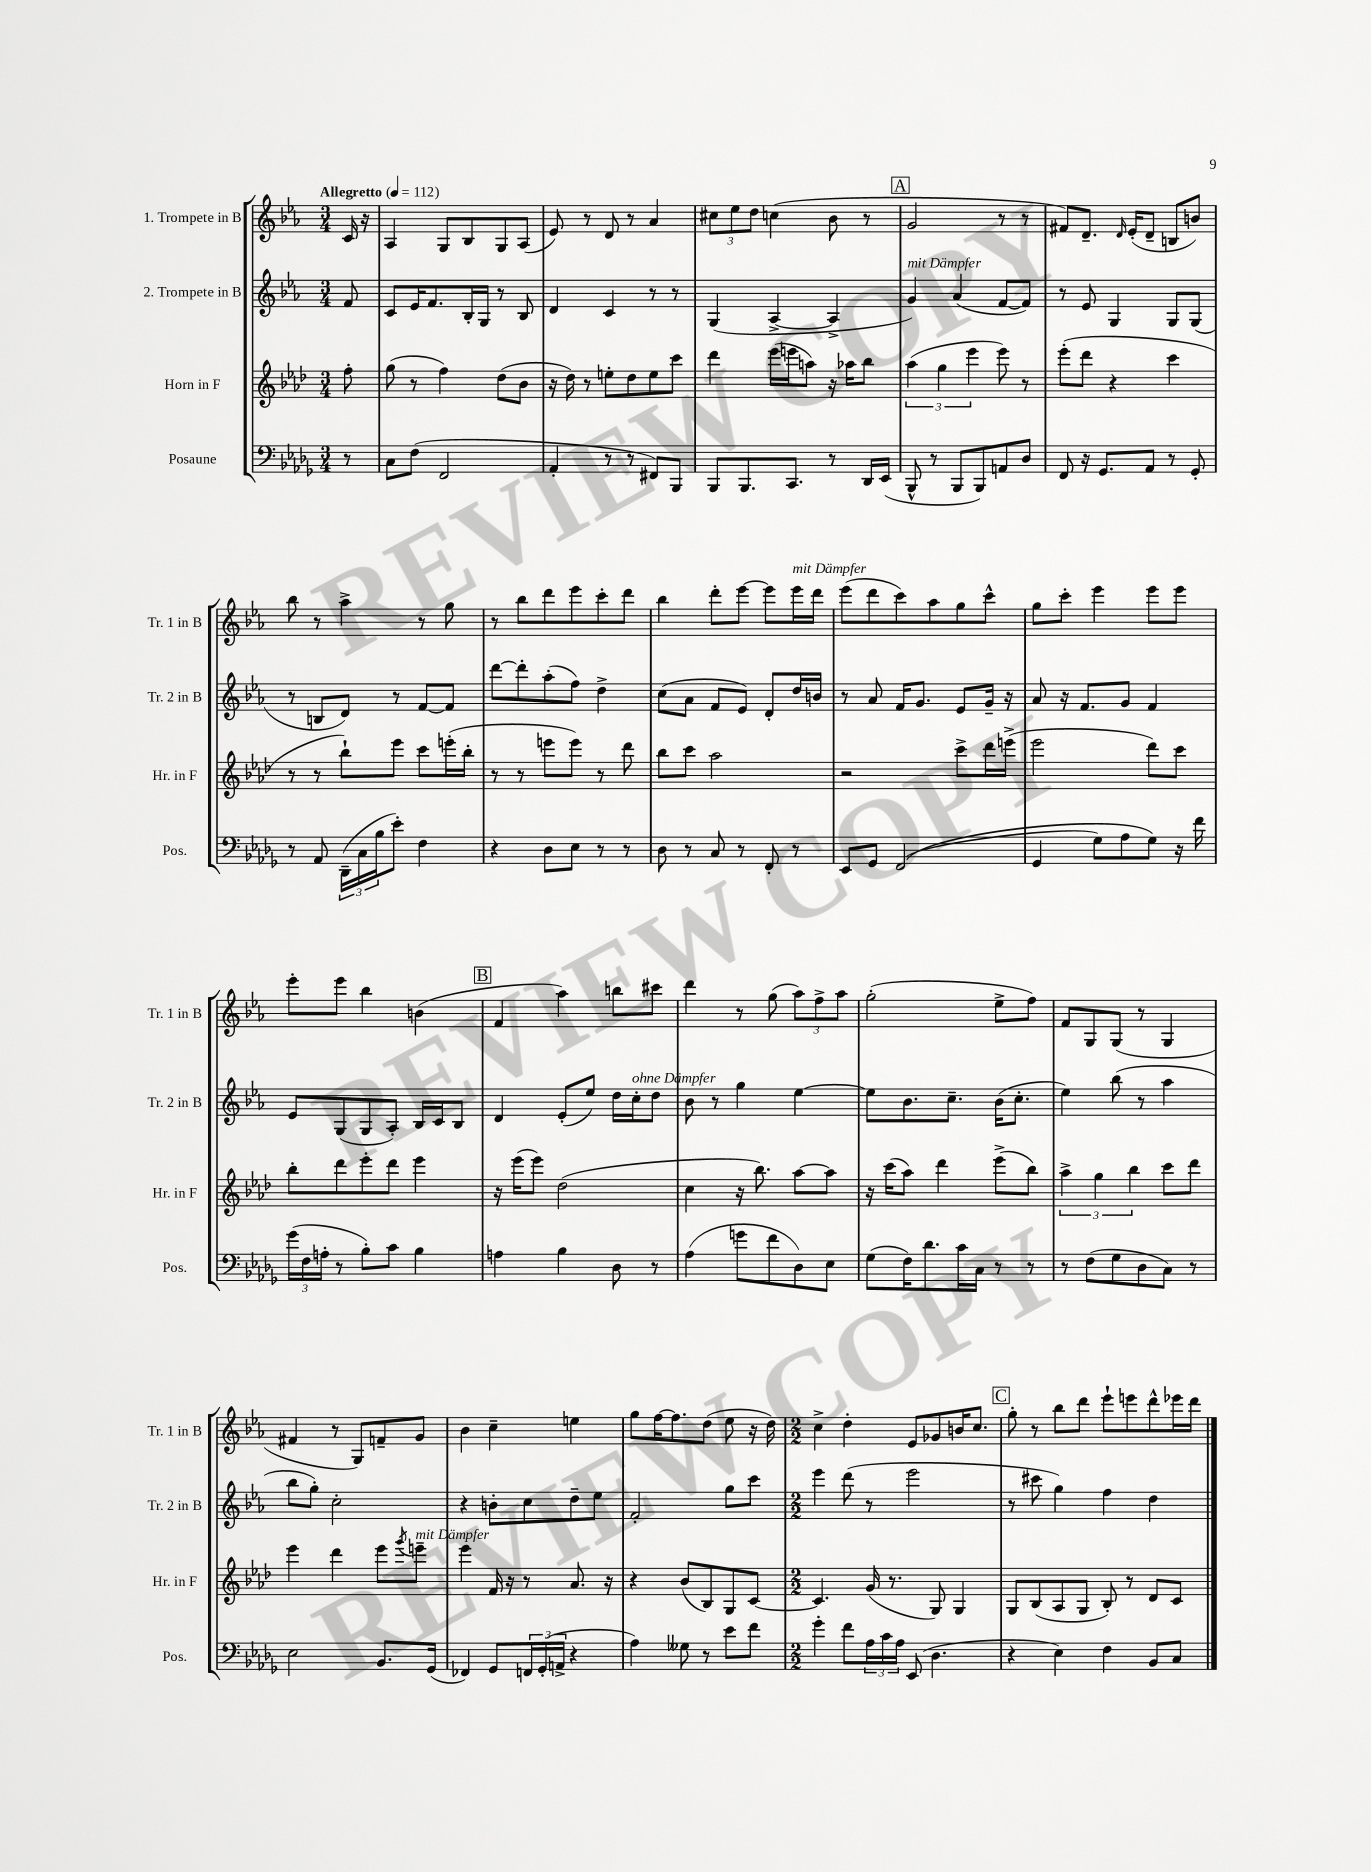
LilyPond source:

<<
\new StaffGroup <<
\new Staff = "s0" \with { instrumentName = "1. Trompete in B" shortInstrumentName = "Tr. 1 in B" } {
    \clef treble \key ees \major \numericTimeSignature \time 3/4 \partial 8 \tempo "Allegretto" 4 = 112
    c'16 r16 |
    aes4 g8 bes8 g8 aes8( |
    ees'8) r8 d'8 r8 aes'4 |
    \tuplet 3/2 { cis''8 ees''8 d''8 } c''4( bes'8 r8 |
    \mark \markup { \box "A" } g'2 r8 r8 |
    fis'8) d'8.-- \grace { d'16 } ees'16-.( d'8-- b8 b'8) |
    bes''8 r8 aes''4-> r8 g''8 |
    r8 bes''8 d'''8 ees'''8 c'''8-. d'''8 |
    bes''4 d'''8-. ees'''8~ ees'''8 ees'''16^\markup { \italic "mit Dämpfer" } d'''16 |
    ees'''8( d'''8 c'''8) aes''8 g''8 c'''8-^ |
    g''8 c'''8-. ees'''4 ees'''8 ees'''8 |
    ees'''8-. ees'''8 bes''4 b'4( |
    \mark \markup { \box "B" } f'4 aes''4) b''8 cis'''8 |
    d'''4 r8 g''8( \tuplet 3/2 { aes''8) f''8-> aes''8 } |
    g''2-.( ees''8-> f''8) |
    f'8 g8 g8( r8 g4 |
    fis'4 r8 g8) f'8-- g'8 |
    bes'4 c''4-- e''4 |
    g''8 f''16~ f''8. d''8( ees''8 r16 d''16) |
    \numericTimeSignature \time 2/2 c''4-> d''4-. ees'8 ges'8 b'16 c''8. |
    \mark \markup { \box "C" } g''8-. r8 bes''8 d'''8 ees'''8-! e'''8 d'''8-^ ees'''16 d'''16 \bar "|." |
}
\new Staff = "s1" \with { instrumentName = "2. Trompete in B" shortInstrumentName = "Tr. 2 in B" } {
    \clef treble \key ees \major \numericTimeSignature \time 3/4 \partial 8
    f'8 |
    c'8 ees'16 f'8. bes16-. g16 r8 bes8 |
    d'4 c'4 r8 r8 |
    g4( aes4~-> aes4-> |
    \mark \markup { \box "A" } g'4^\markup { \italic "mit Dämpfer" }) aes'4( f'8~ f'8) |
    r8 ees'8 g4 g8 g8( |
    r8 b8 d'8) r8 f'8~ f'8 |
    d'''8~ d'''8-. aes''8-.( f''8) d''4-> |
    c''8( aes'8 f'8 ees'8) d'8-. d''16 b'16 |
    r8 aes'8 f'16 g'8. ees'8 g'16-- r16 |
    aes'8 r16 f'8. g'8 f'4 |
    ees'8 g8( g8 aes8-.) bes16 c'16 bes8 |
    \mark \markup { \box "B" } d'4 ees'8-.( ees''8) d''16 c''16-.^\markup { \italic "ohne Dämpfer" } d''8 |
    bes'8 r8 g''4 ees''4~ |
    ees''8 bes'8. c''8.-- bes'16( c''8.-. |
    ees''4) bes''8( r8 aes''4 |
    bes''8 g''8-.) c''2-. |
    r4 b'8-. c''8 d''8-- ees''8 |
    f'2-. g''8 c'''8 |
    \numericTimeSignature \time 2/2 ees'''4 d'''8( r8 ees'''2 |
    \mark \markup { \box "C" } r8 cis'''8 g''4) f''4 d''4 \bar "|." |
}
\new Staff = "s2" \with { instrumentName = "Horn in F" shortInstrumentName = "Hr. in F" } {
    \clef treble \key aes \major \numericTimeSignature \time 3/4 \partial 8
    f''8-. |
    g''8( r8 f''4) des''8( bes'8 |
    r16 des''16) r8 e''8-. des''8 e''8 c'''8 |
    des'''4 ees'''16( e'''16 a''8) r16 aes''16 bes''8 |
    \mark \markup { \box "A" } \tuplet 3/2 { aes''4( g''4 ees'''4 } ees'''8) r8 |
    ees'''8-.( des'''8 r4 c'''4 |
    r8 r8 bes''8-!) ees'''8 c'''8 e'''16-.( bes''16-. |
    r8 r8 e'''8 e'''8) r8 des'''8 |
    bes''8 c'''8 aes''2 |
    r2 c'''8-> des'''16 e'''16->( |
    ees'''2 des'''8) c'''8 |
    bes''8-. des'''8 ees'''8-. des'''8 ees'''4 |
    \mark \markup { \box "B" } r16 ees'''16( ees'''8) des''2( |
    c''4 r16 bes''8.) aes''8~ aes''8 |
    r16 c'''16( aes''8) des'''4 ees'''8->( bes''8) |
    \tuplet 3/2 { aes''4-> g''4 bes''4 } c'''8 des'''8 |
    ees'''4 des'''4 ees'''8 \acciaccatura { g'''8 } e'''8--^\markup { \italic "mit Dämpfer" } |
    ees'''4 f'16 r16 r8 aes'8. r16 |
    r4 bes'8( bes8) g8 c'8~ |
    \numericTimeSignature \time 2/2 c'4. g'16( r8. g8) g4 |
    \mark \markup { \box "C" } g8 bes8( aes8 g8 bes8-.) r8 des'8 c'8 \bar "|." |
}
\new Staff = "s3" \with { instrumentName = "Posaune" shortInstrumentName = "Pos." } {
    \clef bass \key des \major \numericTimeSignature \time 3/4 \partial 8
    r8 |
    c8 f8( f,2 |
    aes,4-. r8 r8 fis,8) bes,,8 |
    bes,,8 bes,,8. c,8. r8 des,16 ees,16( |
    \mark \markup { \box "A" } bes,,8-^ r8 bes,,8 bes,,8) a,8 des8 |
    f,8 r16 ges,8. aes,8 r8 ges,8-. |
    r8 aes,8 \tuplet 3/2 { des,16--( c16 bes16 } ees'8-.) f4 |
    r4 des8 ees8 r8 r8 |
    des8 r8 c8 r8 f,8-. r8 |
    ees,8 ges,8 f,2(\( |
    ges,4 ges8) aes8 ges8\) r16 f'16 |
    \tuplet 3/2 { ges'16( f16 a16-. } r8 bes8-.) c'8 bes4 |
    \mark \markup { \box "B" } a4 bes4 des8 r8 |
    aes4( g'8 f'8 des8) ees8 |
    ges8( f16) des'8. c'16 c16 r8 r8 |
    r8 f8( ges8 des8 c8) r8 |
    ees2 bes,8. ges,16( |
    fes,4) ges,8 \tuplet 3/2 { f,16 ges,16-.( a,16-> } r4 |
    aes4) geses8 r8 ees'8 f'8 |
    \numericTimeSignature \time 2/2 ges'4-. f'8 \tuplet 3/2 { aes16 c'16 aes16 } ees,8( des4. |
    \mark \markup { \box "C" } r4 ees4) f4 bes,8 c8 \bar "|." |
}
>>
>>
\layout { \context { \Score \remove "Bar_number_engraver" } }
